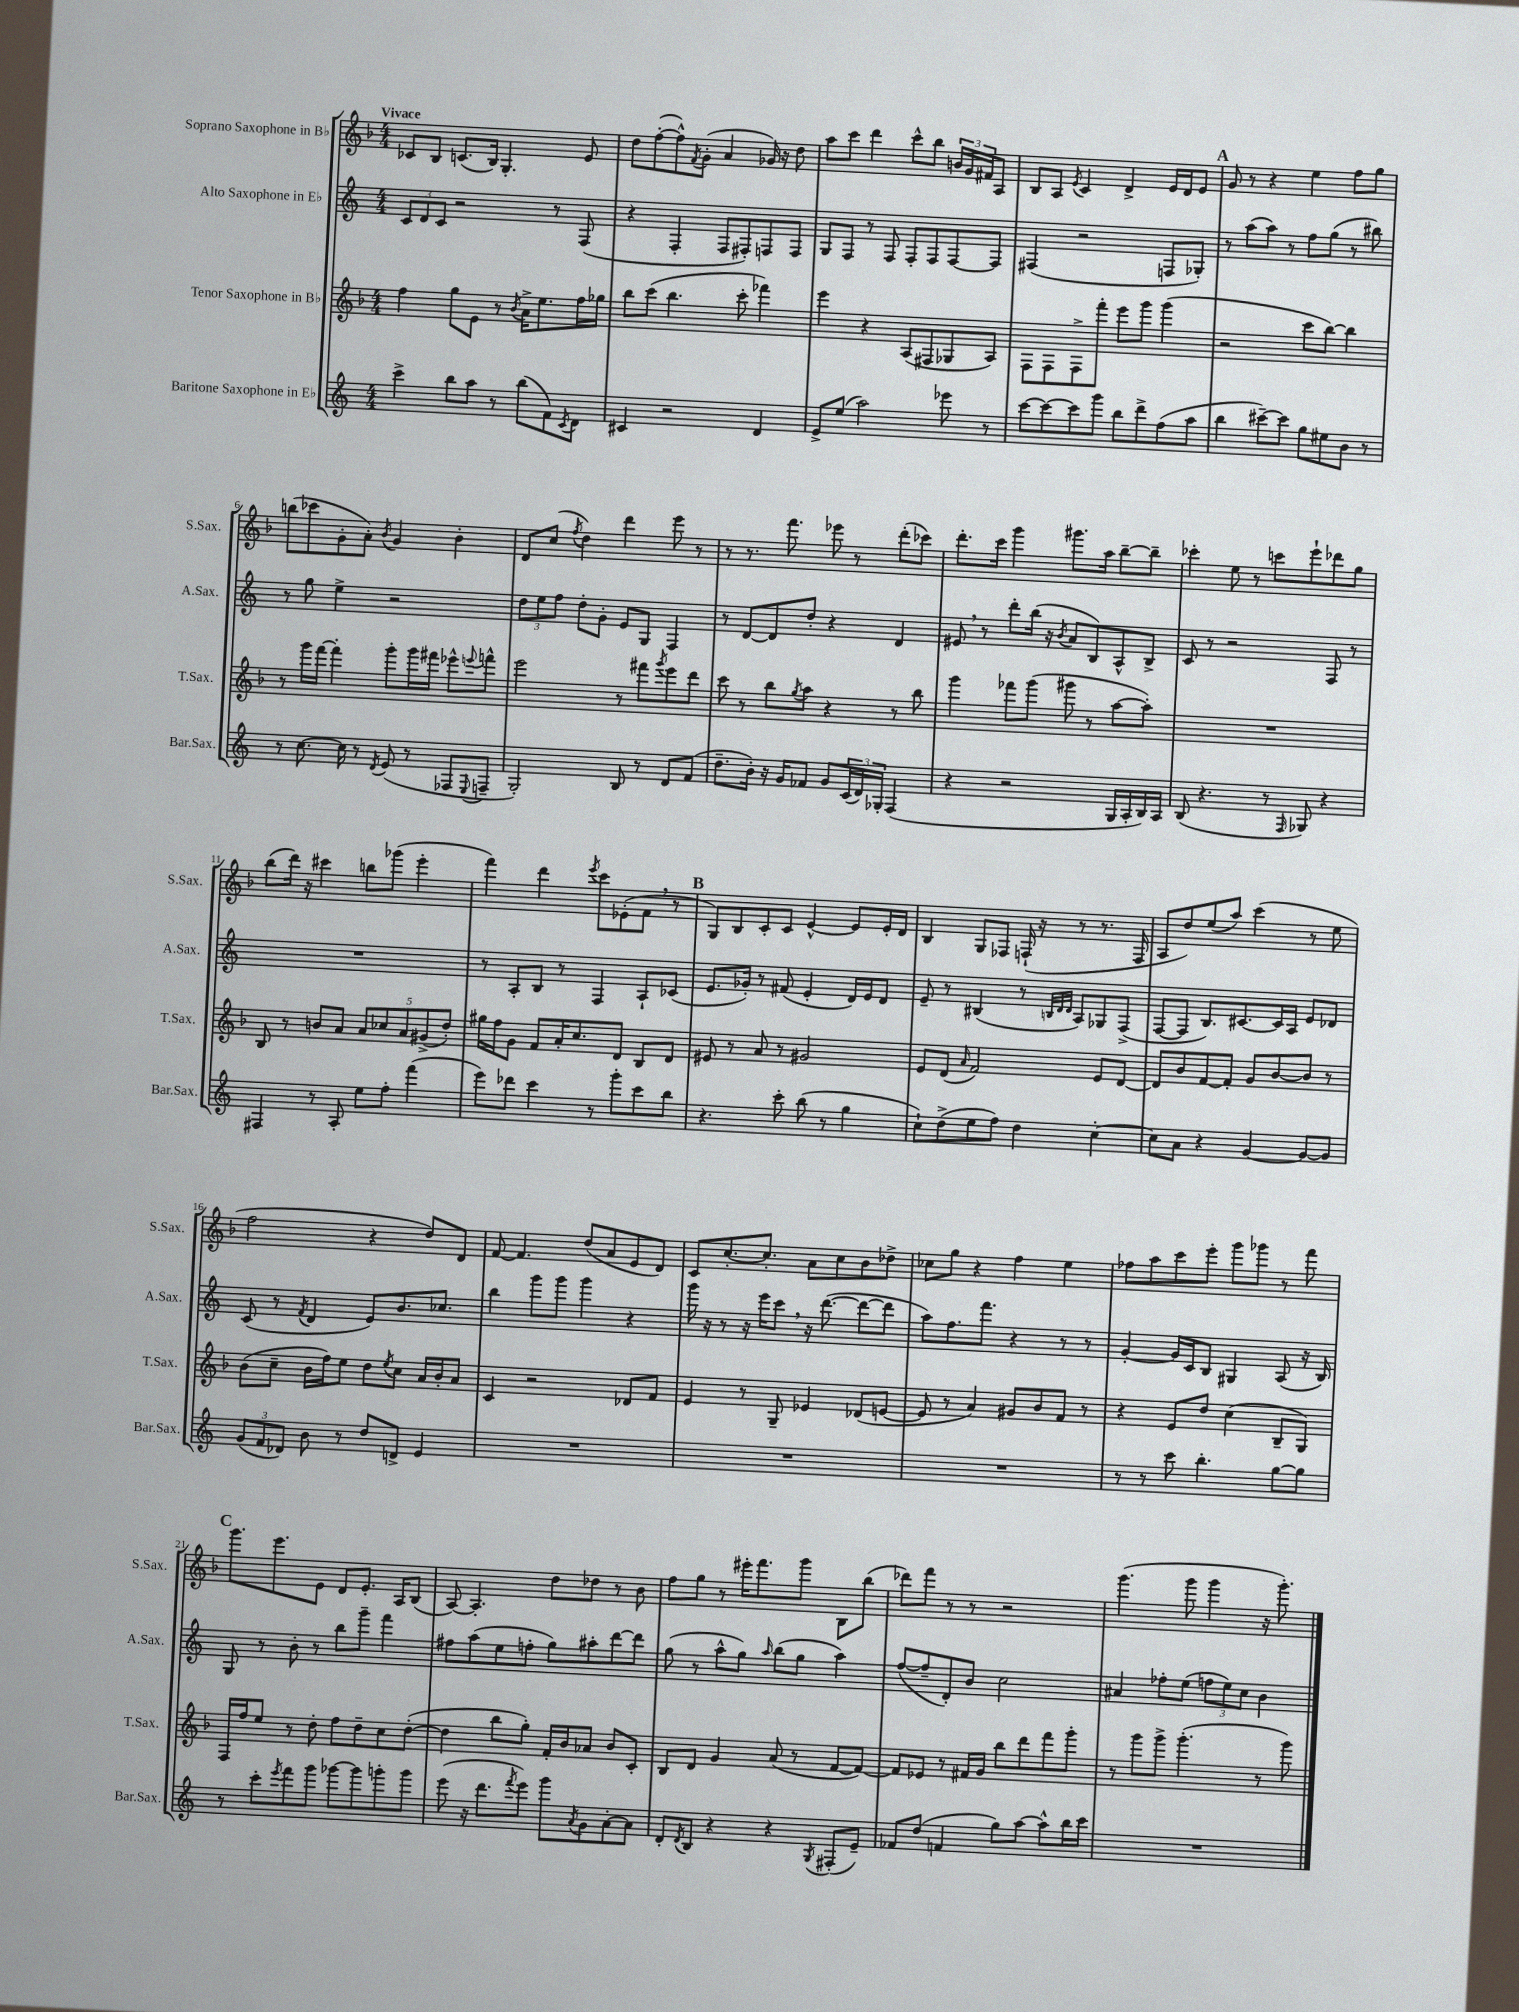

**kern	**kern	**kern	**kern
*staff4	*staff3	*staff2	*staff1
*clefG2	*clefG2	*clefG2	*clefG2
*k[]	*k[b-]	*k[]	*k[b-]
*M4/4	*M4/4	*M4/4	*M4/4
4ccc^	4ff	12c	8c-
.	.	12d	.
.	.	.	8B-
.	.	12c	.
8bb	8gg	2r	(8.c
8aa	8e	.	.
.	.	.	16B-)
8r	8r	.	4.G'
.	8qb-	.	.
(8bb	16a^	.	.
.	8.ee	.	.
8f)	.	8r	.
8qc	.	.	.
8d	16ff	(8F	8e
.	16gg-	.	.
=	=	=	=
4c#	8bb-	4r	8dd
.	(8ccc	.	([8ff'
2r	4.bb-	4F'	8ff^^])
.	.	.	8qf
.	.	.	(8g'
.	.	8F	4a
.	8ccc'	8F#')	.
4d	4fff-)	8F	16g-)
.	.	.	16r
.	.	8F	8dd
=	=	=	=
8e^	4eee	8G	8aa
(8ee	.	8F	8ccc
2aa)	4r	8r	4ddd
.	.	8F	.
.	(8A	8F'	8ccc^^
.	8F#	8F	8bb-
8eee-	8G-	[8F	24b
.	.	.	24g
.	.	.	24f#
8r	8A)	8F]	8A
=	=	=	=
[8ccc	8F	(4F#	8B-
8ccc_	8F	.	8A
.	.	.	8qe
8ccc]	8F^	2r	4c
8ggg	8fff'	.	.
8bb	8eee	.	4d^
8ddd^	8ggg	.	.
(8ff	(4ggg	8F	16e
.	.	.	16d
8aa	.	8G-')	8e
=	=	=	=
4bb	2r	8r	8g
.	.	(8aa	8r
[8ccc#~)	.	8aa)	4r
8ccc#]	.	8r	.
8gg	8ccc	8ff	4ee
8ee#	[8bb-)	(8gg	.
8b	4bb-]	8r	8ff
8r	.	8bb#)	8gg
=	=	=	=
8r	8r	8r	(8bb
[8.cc	16ggg	8gg	8ccc-
.	[16fff	.	.
.	4fff']	4ee^	8g'
16cc]	.	.	.
8r	.	.	8a')
8qd	.	.	8qb-
(8e	8ggg'	2r	4g
8r	16ggg	.	.
.	16fff#	.	.
8F-	8eee-^^	.	4b-'
8qqE	8qqeee	.	.
8F~	8fff^^	.	.
=	=	=	=
2G')	2eee	12dd	8d
.	.	12ee	.
.	.	.	(8cc
.	.	12ff	.
.	.	.	8qff
.	.	8dd'	4dd)
.	.	8g'	.
8B	8r	8e	4ddd
8r	8fff#	8G	.
.	8qggg	.	.
8d	8eee	4F	8eee
(8f	8ddd	.	8r
=	=	=	=
8.dd~	8ccc	8r	8r
.	8r	[8d	8.r
16b')	.	.	.
16r	8bb-	8d]	.
16g	.	.	8.fff
.	8qgg	.	.
8f-	8aa	8dd'	.
8g	4r	4r	8eee-
(24c	.	.	8r
24d)	.	.	.
24G-'	.	.	.
(4F	8r	4d	(8ddd'
.	8bb-	.	8ccc-)
=	=	=	=
4r	4ggg	8e#	8.ddd'
.	.	8r	.
.	.	.	16ccc
2r	8fff-	8ddd'	4ggg
.	(8ggg	(16bb	.
.	.	16r	.
.	.	8qb	.
.	8ggg#	8a	8.ggg#
.	8r	8B)	.
.	.	.	16aa
16G	[8aa	8A^^	[8bb-~
16A'	.	.	.
16B)	8aa'])	8B^	8bb-~]
16A	.	.	.
=	=	=	=
(8B	1r	8c	4ccc-'
4.r	.	8r	.
.	.	2r	8ee
.	.	.	8r
8r	.	.	8ccc
16qqF	.	.	.
8G-)	.	.	8eee`
4r	.	8F	8ddd-
.	.	8r	8gg
=	=	=	=
4F#	8B-	1r	(8bb-
.	8r	.	16ddd)
.	.	.	16r
8r	8b	.	4ccc#
8A'	8a	.	.
8ee	10a	.	8bb
.	10cc-	.	.
8ff'	.	.	(8ggg-
.	10a	.	.
(4fff	.	.	4eee'
.	(10g#^	.	.
.	10dd')	.	.
=	=	=	=
8eee)	16gg#	8r	4fff)
.	16ff	.	.
8ddd-	8g	8A'	.
4ccc	8f	8B	4ddd
.	16a'	8r	.
.	8.cc	.	.
.	.	.	8qeee
8r	.	4F	8ccc
8ggg'	8d	.	(8e-'
8ccc	8B-	8A`	8f
8bb	8d	(8c-	8r
=	=	=	=
4.r	8e#	8.e	8G)
.	8r	.	8B-
.	.	16g-')	.
.	8a	8r	8c'
8ccc'	8r	(8f#	8c
(8bb	2g#	4e'	[4e^^
8r	.	.	.
4gg	.	16d)	8e]
.	.	16e	.
.	.	8d	16e'
.	.	.	16d
=	=	=	=
8cc`)	8e	8e~	4B-
(8dd^	(8d	8r	.
.	16qqa	.	.
8ee	2f)	(4B#	8G
8ff)	.	.	8F-
4dd	.	8r	(16F`
.	.	.	16r
.	.	32qqB	.
.	.	32qqd	.
.	.	32qqd	.
.	.	8A)	8r
[4cc'	8e	8G-	8.r
.	[8d	(8F^	.
.	.	.	16F
=	=	=	=
8cc]	8d]	[8F	8A
8a	8b-	8F]	8dd)
4r	[8f	8.B)	(8ee
.	8f']	.	8aa)
.	.	[8.c#	.
[4g	8g	.	(4ccc
.	[8b-	16c#]	.
.	.	16A	.
8g_	8b-]	8e	8r
8g]	8r	8d-	8ee
=	=	=	=
(12g	(8b-	(8c	2ff
12f	.	.	.
.	8cc~	8r	.
12d-)	.	.	.
.	.	8qf	.
8b	16b-	4d	.
.	16ff)	.	.
8r	8ee	.	.
8dd	8dd	8e)	4r
.	8qee	.	.
8d^	8cc	8.b	.
4e	16a	.	8dd)
.	16b-'	8.cc-	.
.	8a	.	8d
=	=	=	=
1r	4c	4bb	[8f
.	.	.	4.f]
.	2r	8ggg	.
.	.	8ggg	.
.	.	4ggg	(8dd
.	.	.	8a
.	8d-	4r	8e
.	8f	.	8d)
=	=	=	=
1r	4e	16ggg	8c
.	.	16r	.
.	.	8r	[8.cc'
.	8r	16r	.
.	.	16eee	8.cc']
.	8G~	8ccc	.
.	4e-	16r	8a
.	.	([8.ddd	.
.	.	.	8cc
.	(8d-	8ddd_	8b-
.	[8e	8ddd]	8dd-^
=	=	=	=
1r	8e]	8aa)	8cc-
.	8r	8.ff	8gg
.	4a)	.	4r
.	.	8.fff	.
.	8g#	4r	4ff
.	8b-	.	.
.	8f	8r	4ee
.	8r	8r	.
=	=	=	=
8r	4r	[4g'	8ff-
8r	.	.	8aa
8ccc	8e	16g]	8ccc
.	.	16c	.
4.bb'	8dd	8B	8eee'
.	(4cc	4G#	8ggg
.	.	.	8ggg-
[8gg	8B-~	(8A	8r
8gg]	8G)	16r	8fff
.	.	16B)	.
=	=	=	=
8r	16F	8G	8.ggg
.	16ff	.	.
8ccc'	8ee	8r	.
.	.	.	8.eee
8qeee	.	.	.
8fff	8r	8b'	.
8ggg	8dd'	8r	8e
[8ggg-	8ff	8bb	8d
8ggg-]	8dd~	8ggg~	8.e'
8ggg'	8cc	4fff	.
.	.	.	16A
8ggg	([8dd'	.	(8B-
=	=	=	=
(8eee	4dd]	8ff#	[8A)
16r	.	(8aa	4.A']
8.ddd	.	.	.
.	8bb-	8ee	.
8qfff	.	.	.
8eee)	8gg')	8ff'	.
8ggg	16f'	8gg)	8dd
.	16b-	.	.
8qa	.	.	.
8g	8a-	8aa#'	8dd-
[8a'	8b-	[8ddd	8r
8a]	8c'	8ddd]	8b-
=	=	=	=
8d'	8B-	(8gg	8ff
8qd	.	.	.
8B	8d	8r	8gg
4r	4g	8aa^^	8r
.	.	8gg)	16eee#'
.	.	.	8.fff
.	.	16qqaa	.
4r	(8a	(8bb	.
.	8r	8gg	8ggg
8qG	.	.	.
(8F#'	[8f	4aa)	8B-
8e~)	8f_)	.	(8bb-
=	=	=	=
8f-	8f]	([8ff	8ddd-)
(8dd	8e-	8ff~]	8fff
4f	8r	8d')	8r
.	16f#	8b	8r
.	16g	.	.
8gg)	8bb-	2cc	2r
[8aa	8ddd	.	.
8aa^^]	8fff	.	.
16bb	8ggg'	.	.
16ccc	.	.	.
=	=	=	=
1r	8r	4a#	(4.ggg
.	8ggg	.	.
.	8ggg^	8ff-'	.
.	(4.ggg'	(8ee	8ggg
.	.	12ff	4ggg
.	.	12ee)	.
.	.	12cc	.
.	8r	4b	16r
.	.	.	8.ggg')
.	8ggg)	.	.
==	==	==	==
*-	*-	*-	*-
